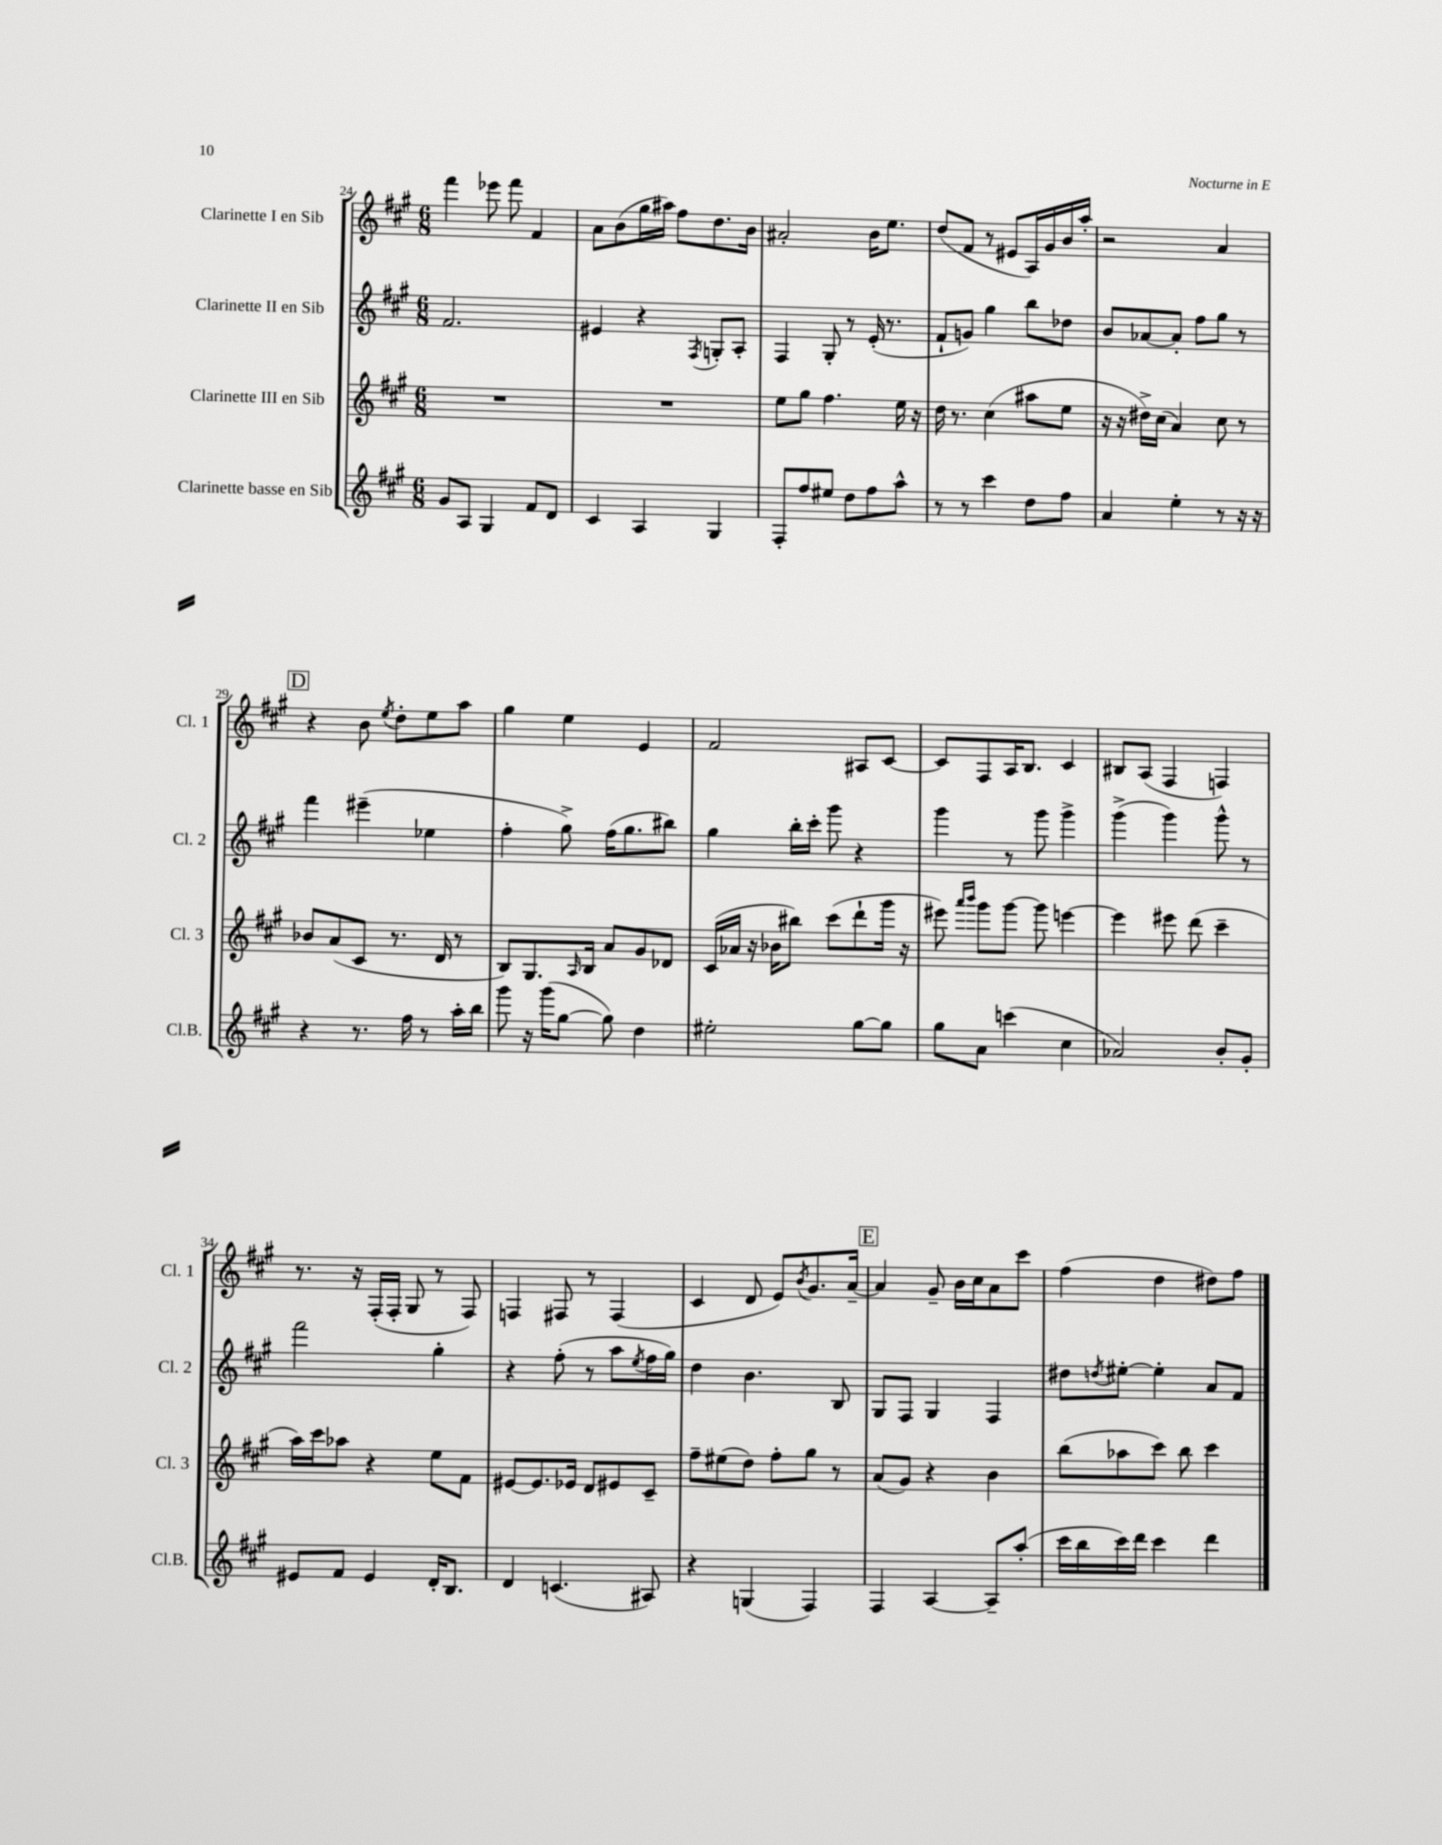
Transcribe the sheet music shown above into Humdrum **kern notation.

**kern	**kern	**kern	**kern
*staff4	*staff3	*staff2	*staff1
*clefG2	*clefG2	*clefG2	*clefG2
*k[f#c#g#]	*k[f#c#g#]	*k[f#c#g#]	*k[f#c#g#]
*M6/8	*M6/8	*M6/8	*M6/8
8g#	2.r	2.f#	4fff#
8A	.	.	.
4G#	.	.	8eee-
.	.	.	8fff#
8f#	.	.	4f#
8d	.	.	.
=	=	=	=
4c#	2.r	4e#	8a
.	.	.	(8b
4A	.	4r	16gg#
.	.	.	16aa#)
.	.	.	8ff#
.	.	8qF#	.
4G#	.	8G'	8.dd
.	.	8A'	.
.	.	.	16b
=	=	=	=
8F#'	8ee	4F#	2a#'
8ff#	8gg#	.	.
8ee#	4.ff#	8G#'	.
8dd	.	8r	.
8ff#	.	(16e'	16b
.	.	8.r	8.ee
8aa^^	16ee	.	.
.	16r	.	.
=	=	=	=
8r	16dd	8f#`	(8dd
.	8.r	.	.
8r	.	8g)	8f#
4ccc#	(4cc#	4gg#	8r
.	.	.	8e#
8dd	8aa#	8bb	16A)
.	.	.	16g#
8ff#	8ee	8dd-	16b
.	.	.	16aa'
=	=	=	=
4a	16r	8b	2r
.	16r	.	.
.	16dd#^)	[8a-	.
.	(16cc#	.	.
4ee'	4a)	8a-']	.
.	.	8ff#	.
8r	8cc#	8gg#	4a
16r	8r	8r	.
16r	.	.	.
=	=	=	=
4r	8b-	4fff#	4r
.	(8a	.	.
8.r	8c#	(4eee#~	8b
.	.	.	8qee
.	8.r	.	8dd'
16ff#	.	.	.
8r	.	4ee-	8ee
.	16d	.	.
16aa'	8r	.	8aa
16bb	.	.	.
=	=	=	=
8ggg#	8B)	4ff#'	4gg#
16r	8.G#	.	.
(16ggg#	.	.	.
[8gg#	.	8gg#^)	4ee
.	16qqA	.	.
.	16B	.	.
8gg#])	8a	(16ff#	.
.	.	8.gg#	.
4dd	8g#	.	4e
.	8d-	8bb#)	.
=	=	=	=
2ee#'	(16c#	4gg#	2f#
.	16a-	.	.
.	16r	.	.
.	16b-	.	.
.	8bb#)	16bb'	.
.	.	16ccc#'	.
.	(8ccc#	8ggg#	.
[8gg#	8ddd`	4r	8A#
8gg#]	16ggg#	.	[8c#
.	16r	.	.
=	=	=	=
8gg#	8eee#)	4ggg#	8c#]
.	16qqaaa	.	.
.	16qqbbb	.	.
8a	8ggg#	.	8F#
(4ccc	[8ggg#	8r	16A
.	.	.	8.B
.	8ggg#]	8ggg#	.
4cc#	[4eee	4ggg#^	4c#
=	=	=	=
2a-)	4eee]	(4ggg#^	8B#
.	.	.	(8A
.	8eee#	4ggg#)	4F#
.	(8ddd	.	.
8b'	4ccc#~	8ggg#^^	4F)
8g#'	.	8r	.
=	=	=	=
8e#	16aa)	2fff#	8.r
.	16ccc#	.	.
8f#	8aa-	.	.
.	.	.	16r
4e#	4r	.	(16F#'
.	.	.	16F#'
.	.	.	8G#
16d'	8ee	4gg#'	8r
8.B	.	.	.
.	8f#	.	8F#)
=	=	=	=
4d	[8e#	4r	4F
.	8.e#]	.	.
(4.c	.	(8ff#'	8F#
.	16e-	.	.
.	8d	8r	8r
.	8e#	8aa	(4F#
.	.	8qee	.
8A#)	8c#~	16ff#	.
.	.	16gg#)	.
=	=	=	=
4r	8ff#~	4dd	4c#
.	(8ee#	.	.
(4G	8dd)	4.b	8d
.	8ff#'	.	8e)
.	.	.	8qb
4F#)	8gg#	.	8.g#
.	8r	8B	.
.	.	.	[16a~
=	=	=	=
4F#	(8a	8G#	4a]
.	8g#)	8F#	.
[4A	4r	4G#	8g#~
.	.	.	16b
.	.	.	16cc#
8A~]	4b	4F#	8a
(8aa'	.	.	8ccc#
=	=	=	=
16ccc#	(8bb	8dd#	(4ff#
16bb	.	.	.
.	.	8qdd	.
16ccc#)	8aa-	[8ee#'	.
16ddd	.	.	.
4ccc#	8ccc#)	4ee#']	4dd
.	8bb	.	.
4ddd	4ccc#	8a	8dd#)
.	.	8f#	8ff#
==	==	==	==
*-	*-	*-	*-
